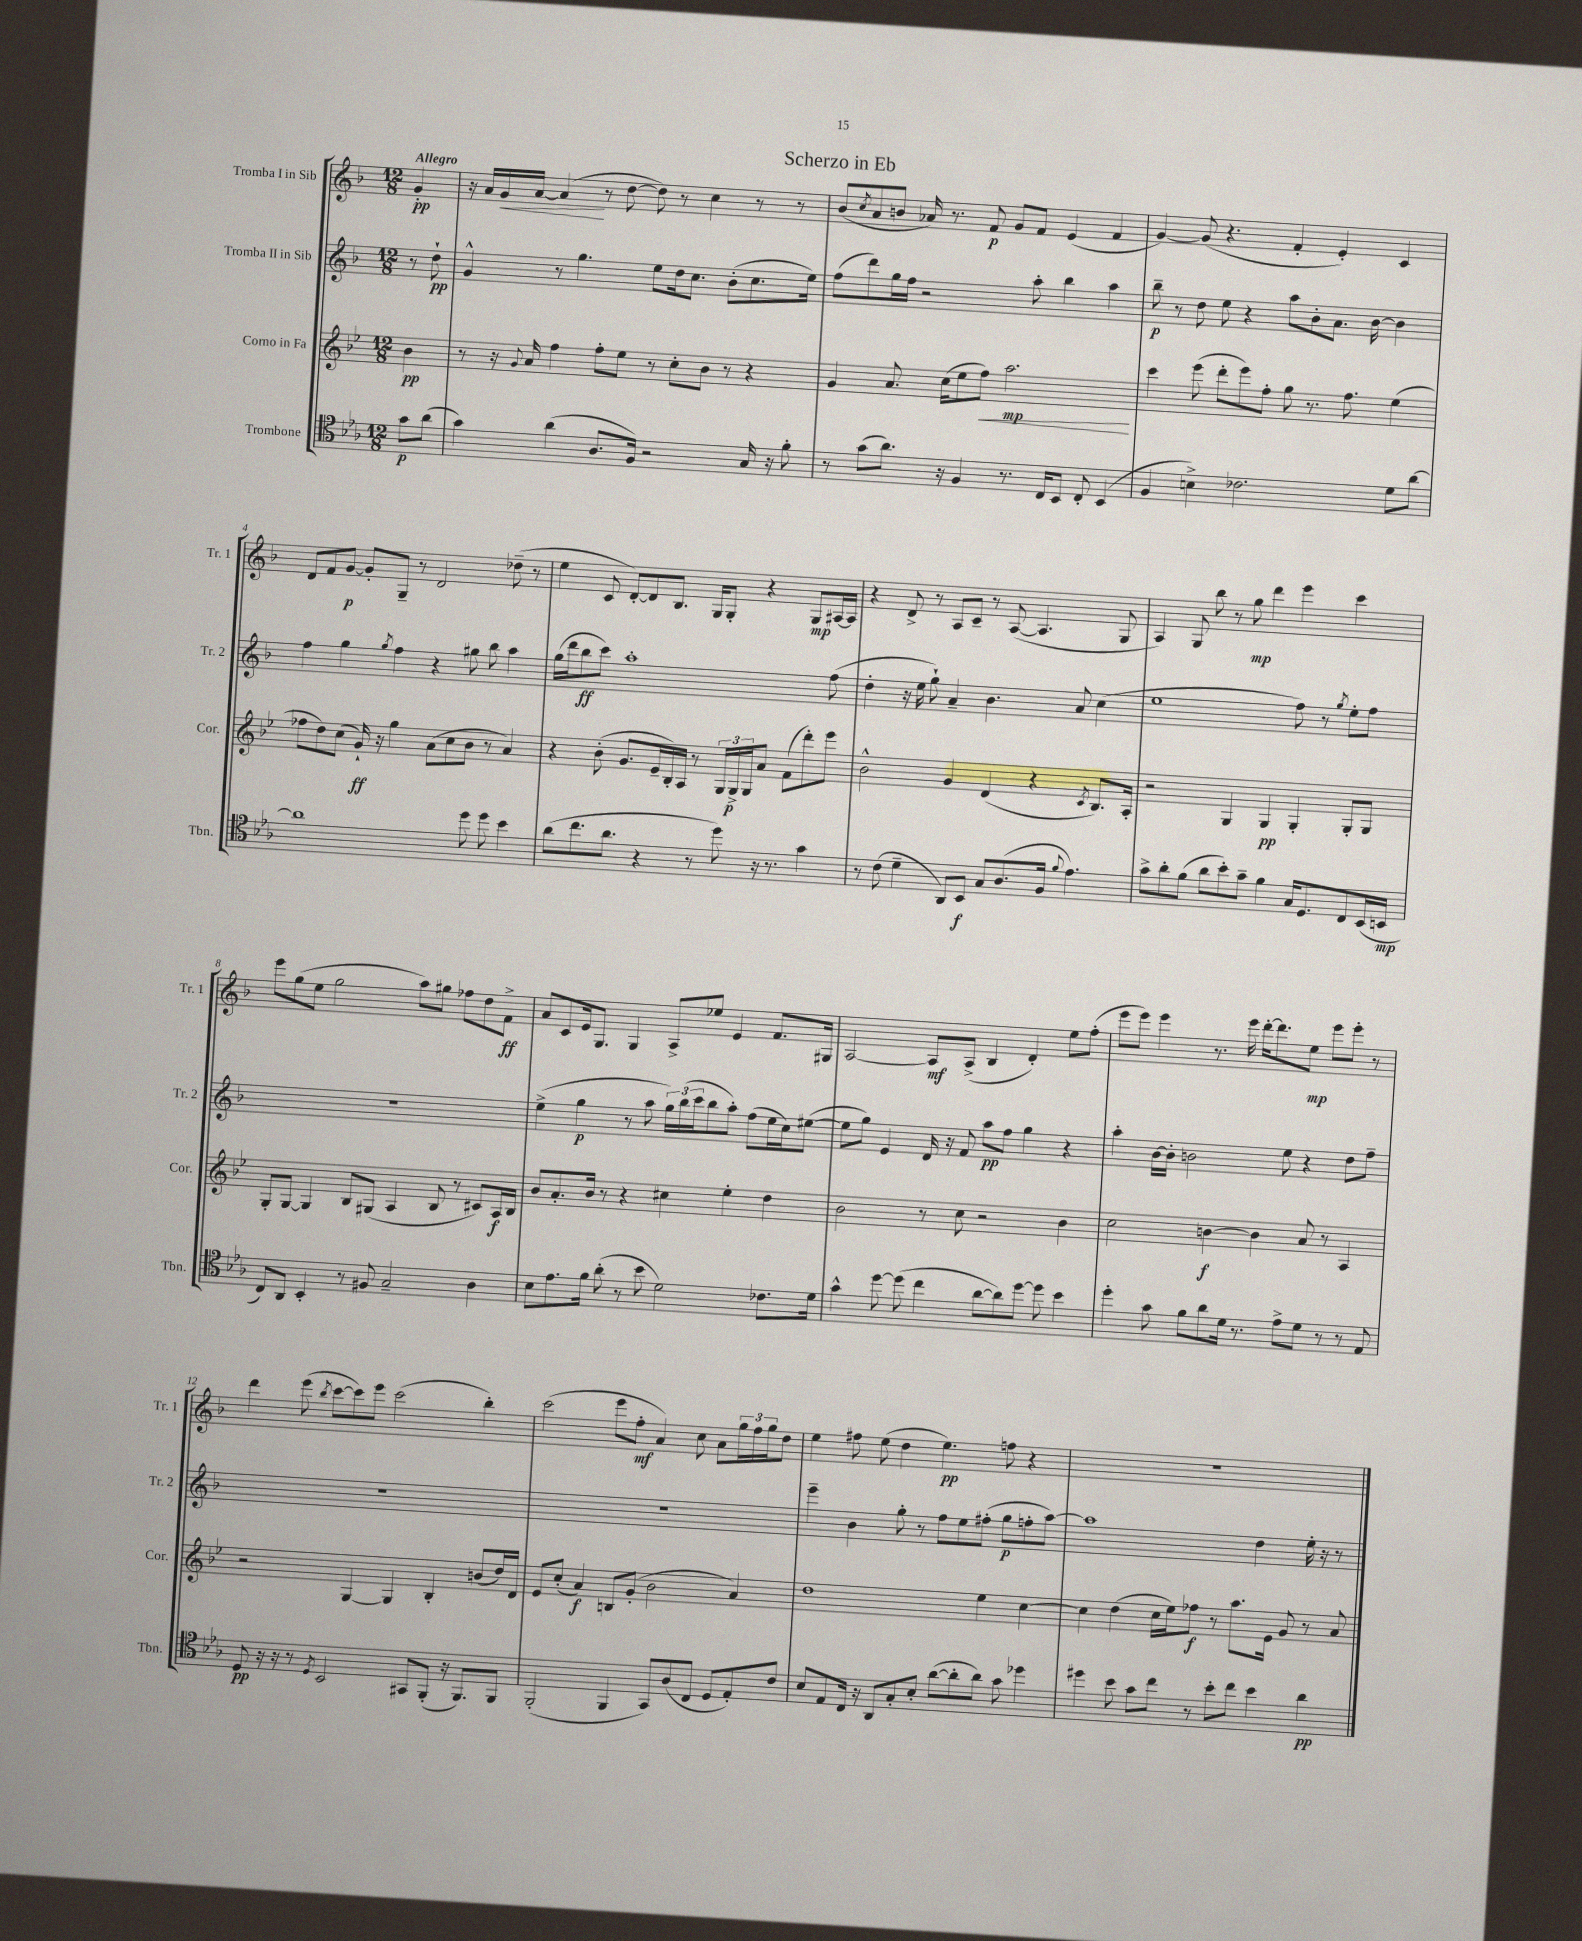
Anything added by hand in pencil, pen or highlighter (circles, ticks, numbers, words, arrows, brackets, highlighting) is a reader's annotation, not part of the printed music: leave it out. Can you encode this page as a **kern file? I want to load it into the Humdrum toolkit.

**kern	**kern	**kern	**kern
*staff4	*staff3	*staff2	*staff1
*clefC4	*clefG2	*clefG2	*clefG2
*k[b-e-a-]	*k[b-e-]	*k[b-]	*k[b-]
*M12/8	*M12/8	*M12/8	*M12/8
8g	4b-	8r	4g'
(8a-	.	8dd`	.
=	=	=	=
4g)	8r	4g^^	16r
.	.	.	16a
.	16r	.	16g
.	8qqg	.	.
.	16a	.	[16a
(4a-	4ff	8r	(4a]
.	.	4.gg	.
8.A-	8ff'	.	8r
.	8ee-	.	[8dd
16F)	.	.	.
2r	8r	8ee	8dd])
.	8cc'	16dd	8r
.	.	8.cc	.
.	8b-	.	4cc
.	8r	(8b-'	.
16G	4r	8.cc	8r
16r	.	.	.
8f'	.	.	8r
.	.	16ee)	.
=	=	=	=
8r	4g	(8ff	(8b-
.	.	.	8qcc
(8g	.	8ddd)	8a
8.a-)	8.a	16gg	8b
.	.	16ff	.
.	.	2r	16a-)
16r	(16cc	.	8.r
4F	8ee-	.	.
.	8ff)	.	8f
8.r	2.aa	.	8g
.	.	8aa'	8f
16C	.	.	.
8BB-	.	4bb-	(4e
8C'	.	.	.
(4BB-	.	4aa	4f
=	=	=	=
4F	4ccc	8bb-~	[4g)
.	.	8r	.
4B^)	(8eee-	8dd	(8g]
.	8ddd'	8ee	4.r
2.c-	8eee-)	4r	.
.	8ff'	.	.
.	8gg	8aa	4f'
.	8.r	8b-'	.
.	.	8.a	4e')
.	8.ff	.	.
.	.	[16b-	.
8d	(4ee-	4b-]	4c
[8a-	.	.	.
=	=	=	=
1a-]	8ff-	4ff	8d
.	8dd)	.	8f
.	(8cc	4gg	[8g
.	16g`)	.	8g']
.	16r	.	.
.	.	8qgg	.
.	4gg	4ff	8G~
.	.	.	8r
.	(8a	4r	2d
.	8cc	.	.
8dd	8b-	8gg#	.
8dd	8r	8bb-	.
4b-	4a)	4aa	(8dd-~
.	.	.	8r
=	=	=	=
(8a-	4r	(16gg	4ee
.	.	16ddd	.
8.cc	.	8bb-	.
.	(8b-'	8ccc)	8c
8.a-	.	.	.
.	8.g	1aa'	[8d')
4r	.	.	8d]
.	16e-~	.	.
.	16B-')	.	8.B-
.	16A	.	.
8r	8r	.	.
.	.	.	16G
8dd)	24G	.	8G'
.	24G^	.	.
.	24G	.	.
16r	8a	.	4r
8.r	.	.	.
.	(8f	.	.
4g	8ddd')	.	8G
.	8eee-	(8ff	[16A#
.	.	.	16A#]
=	=	=	=
8r	2b-^^	4dd'	4r
(8c	.	.	.
4d~	.	16r	8d^
.	.	16ee	.
.	.	8gg`)	8r
8AA-)	4g	4a~	8A
8BB-	.	.	8c~
8G	(4d	4.b-	8r
(8.A-	.	.	([8A
.	4r	.	4.A]
16F	.	.	.
8qqf	.	.	.
4.e-)	.	8a	.
.	8qc	.	.
.	8.B-)	(4cc	.
.	.	.	8G
.	16A'	.	.
=	=	=	=
8g^	2r	1ee	4A)
8a-'	.	.	.
(8f	.	.	8G
8a-	.	.	8bb-
8b-')	4G	.	8r
8g~	.	.	8gg
4f	4G	.	4ddd
16G	4G'	8ff)	4eee
8.D	.	.	.
.	.	8r	.
.	.	8qgg	.
8C	8G'	8ee'	4ccc
(16BB-	8G	8ff	.
16BB	.	.	.
=	=	=	=
8C)	8G'	1.r	8eee
8AA-	[8G	.	(8gg
4BB-'	4G]	.	8ee
.	.	.	2gg
8r	8B-	.	.
8F#	(8G#	.	.
2G~	4A	.	.
.	.	.	8aa)
.	8B-	.	8gg#
.	8r	.	8ff-
4A-	8c#)	.	8dd
.	16A	.	8f^
.	16B-	.	.
=	=	=	=
8B-	8b-	(4ee^	8a
8.e-	8.a'	.	8c
.	.	4gg	16e
16f	16b-	.	8.G
(8a-'	8r	.	.
8r	4r	8r	4G
8b-	.	8aa	.
2d)	4cc#	24gg)	8A^
.	.	(24bb-	.
.	.	24ccc	.
.	.	8bb-	8ee-
.	4ee-'	8aa')	4e
.	.	(8ff	.
8.c-	4dd	16ee	8.f
.	.	16cc)	.
.	.	([8ee#	.
16d	.	.	16G#
=	=	=	=
4g^^	2b-	8ee#]	[2A
.	.	8gg)	.
[8dd	.	4e	.
(8dd]	.	.	.
4cc	8r	16d	8A]
.	.	16r	.
.	8cc	8f	(8A^
[8a-	2r	8aa	4B-
8a-])	.	8ff	.
[8dd	.	4gg	4d')
8dd]	.	.	.
4b-	4b-	4r	8ee
.	.	.	(8ff'
=	=	=	=
4dd'	2cc	4aa'	8eee
.	.	.	8eee)
8g	.	[16b-	4eee
.	.	16b-']	.
8f	.	2b	.
8a-	[4b	.	8.r
16d	.	.	.
8.r	.	.	16eee
.	4b]	.	[16ddd'
.	.	.	8.ddd]
8e-^	.	8ee	.
8d	8a	4r	8ee
8r	8r	.	8eee
8r	4A	8dd	8eee'
8E-	.	8ff~	8r
=	=	=	=
8D	2r	1.r	4ddd
16r	.	.	.
16r	.	.	.
8r	.	.	(8eee
8qD	.	.	8qbb-
2BB-	.	.	[8ccc
.	[4G	.	8ccc])
.	.	.	8eee
.	4G]	.	(2ccc
8GG#	.	.	.
(8FF'	4B-'	.	.
16r	.	.	.
8.FF)	.	.	.
.	(8b	.	4bb-')
8FF	16dd)	.	.
.	16d	.	.
=	=	=	=
(2FF'	8e-	1.r	(2ccc
.	(8cc'	.	.
.	4a)	.	.
4FF	8B	.	8eee
.	(8g'	.	8ff'
8GG)	2b-	.	4a)
(8A-	.	.	.
8C	.	.	8cc
8D	.	.	8a
8E-')	4a)	.	24gg
.	.	.	24ff
.	.	.	24gg
8c	.	.	8dd
=	=	=	=
8B-	1dd	4eee~	4ee
8E-	.	.	.
16C	.	4b-	8ff#
16r	.	.	.
8AA-	.	.	(8ee
8G'	.	8gg'	4dd
8B-'	.	8r	.
([8a-	.	8ff	4.ee)
8a-']	.	8ee	.
8a-)	4ee-	(8ff#'	.
8g	.	8gg	8ff
4dd-	[4cc	8ff'	4r
.	.	[8aa)	.
=	=	=	=
4dd#	4cc]	1aa]	1.r
8b-	(4dd	.	.
8g	.	.	.
8cc	16cc	.	.
.	16ee-)	.	.
8r	8ff-	.	.
8b-'	8r	.	.
8cc	8.aa	.	.
4b-	.	4dd	.
.	16e-	.	.
.	8g	.	.
4a-	8r	16ee'	.
.	.	16r	.
.	8a	8r	.
==	==	==	==
*-	*-	*-	*-
